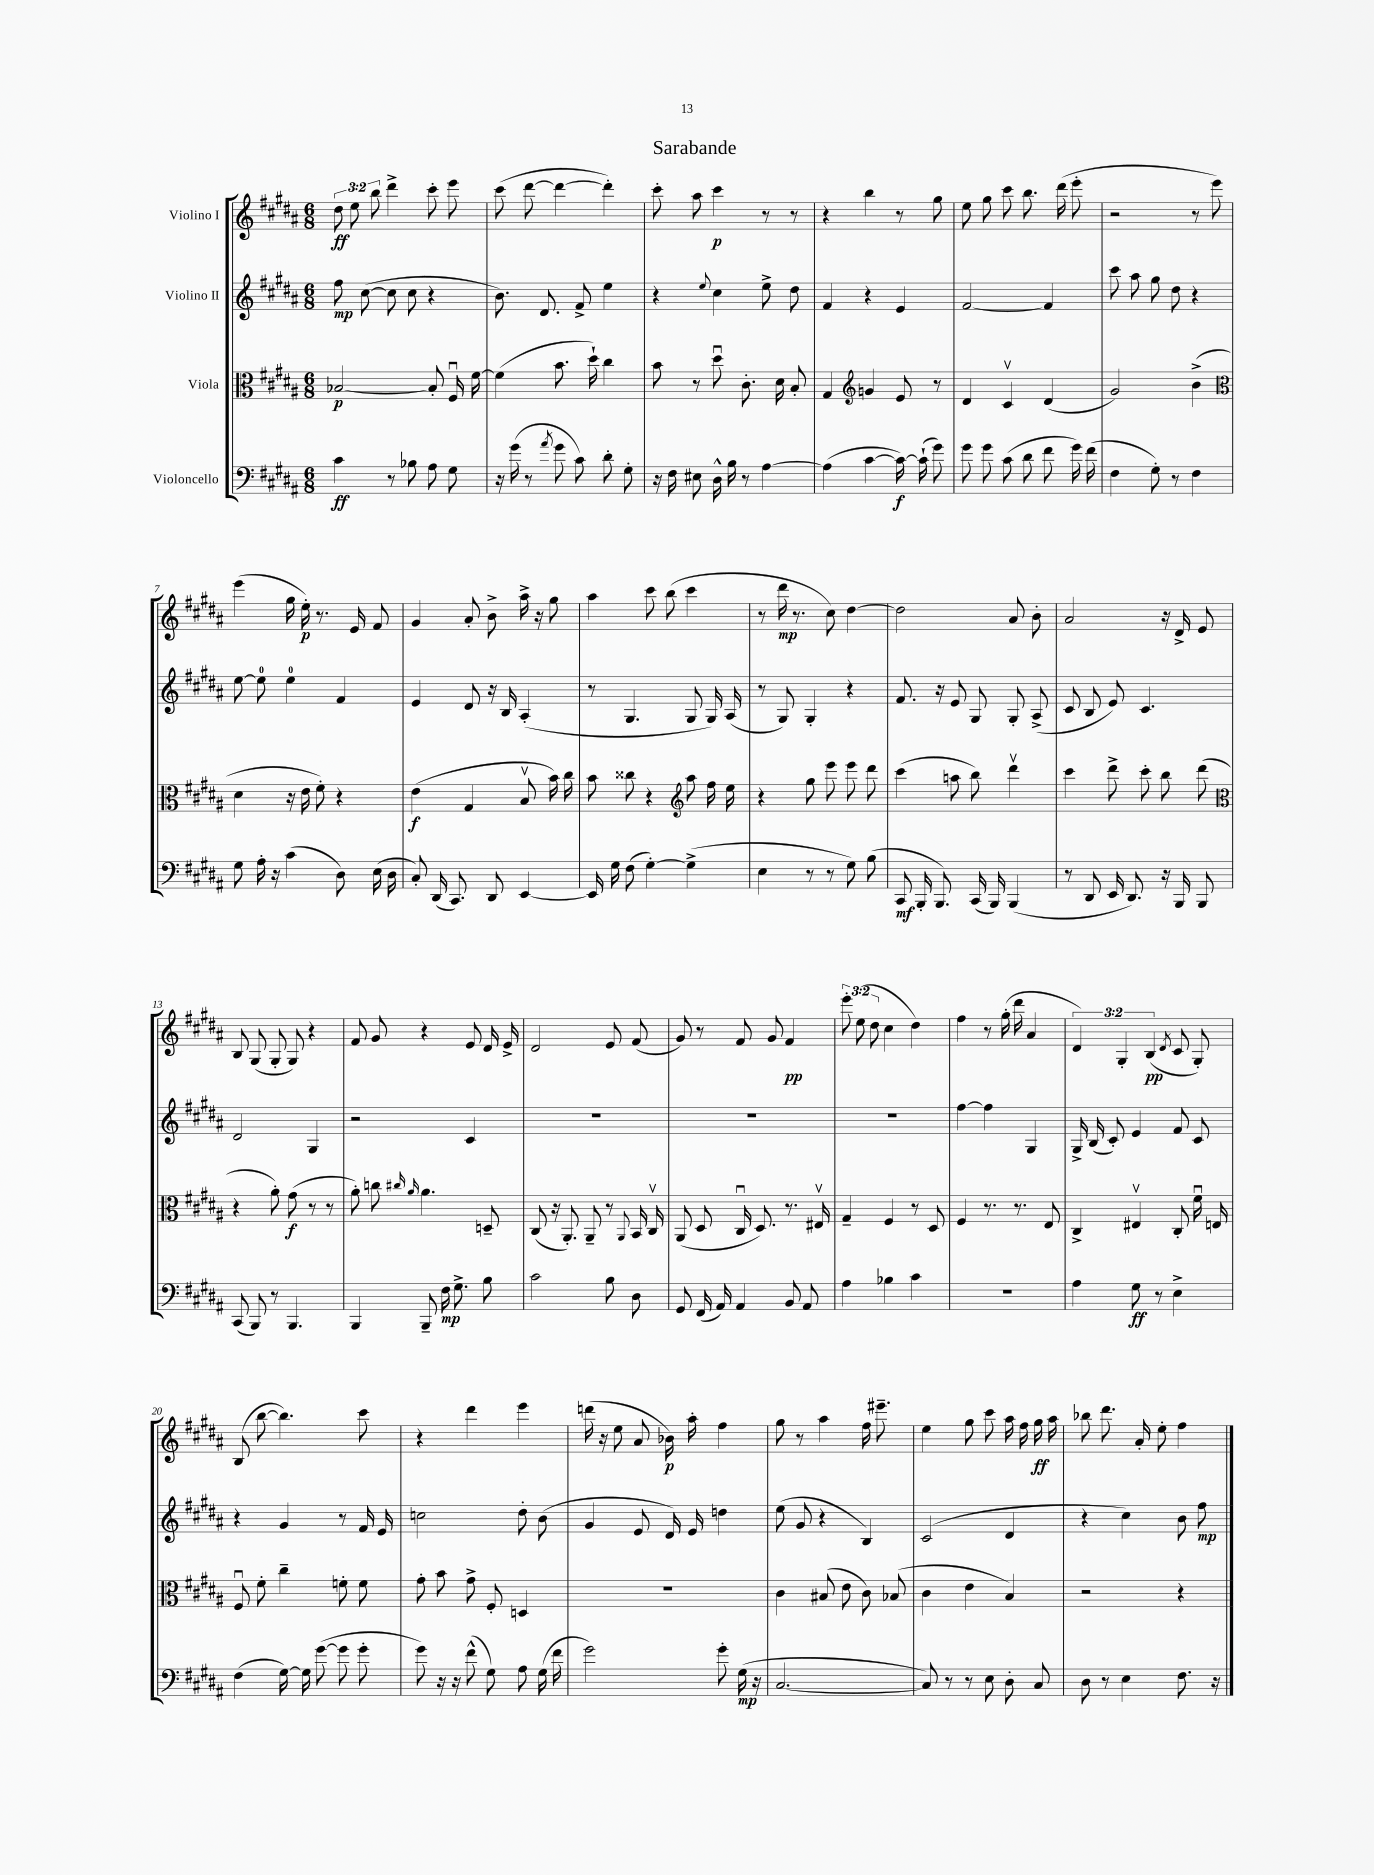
\header { title = "Sarabande" }
<<
\new StaffGroup <<
\new Staff = "s0" \with { instrumentName = "Violino I" } {
    \clef treble \key b \major \numericTimeSignature \time 6/8 \override Staff.TupletNumber.text = #tuplet-number::calc-fraction-text
    \autoBeamOff \tuplet 3/2 { dis''8\ff e''8 b''8 } dis'''4-> cis'''8-. e'''8 |
    cis'''8( dis'''8~ dis'''4~ dis'''4-.) |
    cis'''8-. ais''8 cis'''4\p r8 r8 |
    r4 b''4 r8 gis''8 |
    e''8 gis''8 cis'''8 b''8. dis'''16( e'''8-. |
    r2 r8 e'''8) |
    e'''4( gis''16 e''16-.\p) r8. e'16 fis'8 |
    gis'4 ais'8-. b'8-> ais''16-> r16 gis''8 |
    ais''4 cis'''8 b''8( cis'''4 |
    r8 dis'''16\mp r8. cis''8) dis''4~ |
    dis''2 ais'8 b'8-. |
    ais'2 r16 dis'16-> e'8 |
    b8 gis8( gis8-. gis8) r4 |
    fis'8 gis'8 r4 e'8 dis'16 e'16-> |
    dis'2 e'8 fis'8( |
    gis'8) r8 fis'8 gis'8 fis'4\pp |
    \tuplet 3/2 { e'''8-. e''8( dis''8 } cis''4 dis''4) |
    fis''4 r8 gis''16-.( dis'''16 ais'4 |
    \tuplet 3/2 { dis'4) gis4-. b4\pp( } \acciaccatura { dis'8 } cis'8 gis8-.) |
    b8( b''8~ b''4.) cis'''8 |
    r4 dis'''4 e'''4 |
    d'''16( r16 e''8 ais'8 bes'16\p) ais''16-. fis''4 |
    gis''8 r8 ais''4 fis''16 eis'''8.-- |
    e''4 gis''8 cis'''8 ais''16 fis''16 gis''16\ff ais''16 |
    bes''8 dis'''8. ais'16-. e''8-. fis''4 \bar "|." |
}
\new Staff = "s1" \with { instrumentName = "Violino II" } {
    \clef treble \key b \major \numericTimeSignature \time 6/8
    \autoBeamOff fis''8\mp cis''8~( cis''8 cis''8 r4 |
    b'8.) dis'8. fis'8-> e''4 |
    r4 \appoggiatura { e''8 } cis''4 e''8-> dis''8 |
    fis'4 r4 e'4 |
    fis'2~ fis'4 |
    cis'''8 ais''8 gis''8 dis''8 r4 |
    e''8~ e''8-0 e''4-0 fis'4 |
    e'4 dis'8 r16 b16 ais4-.( |
    r8 gis4. gis8 gis16) ais16( |
    r8 gis8) gis4-. r4 |
    fis'8. r16 e'8 gis8 gis8-. ais8->( |
    cis'8 b8 e'8) cis'4. |
    dis'2 gis4 |
    r2 cis'4 |
    R2. |
    R2. |
    R2. |
    fis''4~ fis''4 gis4 |
    gis16-> b16( cis'8-.) e'4 fis'8 cis'8 |
    r4 gis'4 r8 fis'16 e'16 |
    c''2 dis''8-. b'8( |
    gis'4 e'8 dis'16) e'16 d''4 |
    e''8( gis'8 r4 b4) |
    cis'2( dis'4 |
    r4 cis''4) b'8 fis''8\mp \bar "|." |
}
\new Staff = "s2" \with { instrumentName = "Viola" } {
    \clef alto \key b \major \numericTimeSignature \time 6/8
    \autoBeamOff bes2~\p bes8-. fis16\downbow fis'16~ |
    fis'4( b'8. dis''16-!) cis''4 |
    b'8 r8 dis''8\downbow cis'8.-. dis'16 b8-. |
    gis4 \clef treble g'4 e'8 r8 |
    dis'4 cis'4\upbow dis'4( |
    gis'2) b'4->( |
    \clef alto dis'4 r16 e'16 fis'8-.) r4 |
    e'4\f( gis4 b8\upbow b'16) cis''16 |
    b'8 cisis''8 r4 \clef treble ais''8 fis''16 e''16 |
    r4 gis''8 e'''8 e'''8 dis'''8 |
    cis'''4( a''8 b''8) dis'''4\upbow |
    cis'''4 dis'''8-> cis'''8-. b''8 dis'''8( |
    \clef alto r4 ais'8-.) gis'8\f( r8 r8 |
    ais'8-.) c''8 \grace { cis''16 ais'16 } ais'4. d8-- |
    cis8( r16 ais,8.-.) ais,8-- r8 \appoggiatura { ais,8 } b,16 cis16\upbow |
    ais,8( dis8 cis16\downbow dis8.) r8. eis16\upbow |
    gis4-- fis4 r8 dis8 |
    fis4 r8. r8. e8 |
    cis4-> eis4\upbow cis8-. fis'16\downbow e16 |
    fis8\downbow fis'8-. cis''4-- f'8-. f'8 |
    gis'8-. b'8 gis'8-> fis8-. d4 |
    r2. |
    cis'4 bis8( e'8 cis'8) bes8( |
    cis'4 e'4 b4) |
    r2 r4 \bar "|." |
}
\new Staff = "s3" \with { instrumentName = "Violoncello" } {
    \clef bass \key b \major \numericTimeSignature \time 6/8
    \autoBeamOff cis'4\ff r8 bes8 ais8 gis8 |
    r16 gis'16( r8 \acciaccatura { ais'8 } gis'8 cis'8) dis'8-. gis8-. |
    r16 fis16 eis8 dis16-^ b16 r8 ais4~ |
    ais4( cis'4~ cis'16~\f) cis'16-!( gis'8) |
    gis'8 gis'8 cis'8( dis'8 fis'8 gis'16) fis'16( |
    fis4 gis8-.) r8 fis4 |
    gis8 ais16-. r16 cis'4( dis8) e16( dis16 |
    cis8-.) dis,16( cis,8.) dis,8 e,4~ |
    e,16 gis16 fis8( gis4~-.) gis4->( |
    e4 r8 r8 gis8) b8( |
    cis,8\mf b,,16-. b,,8.) cis,16( b,,16) b,,4( |
    r8 dis,8 e,16 dis,8.) r16 b,,16 b,,8 |
    cis,8( b,,8) r8 b,,4. |
    b,,4 b,,8-- fis16\mp gis8.-> b8 |
    cis'2 b8 dis8 |
    gis,8 fis,16( ais,16) ais,4 b,8 ais,8 |
    ais4 bes4 cis'4 |
    R2. |
    ais4 gis8\ff r8 e4-> |
    fis4( gis16~) gis16 gis'8~( gis'8 gis'8-. |
    gis'8) r16 r16 fis'8-^( gis8) ais8 gis16( fis'16 |
    gis'2) gis'8-. gis16\mp( r16 |
    cis2.~ |
    cis8) r8 r8 e8 dis8-. cis8 |
    dis8 r8 e4 fis8. r16 \bar "|." |
}
>>
>>
